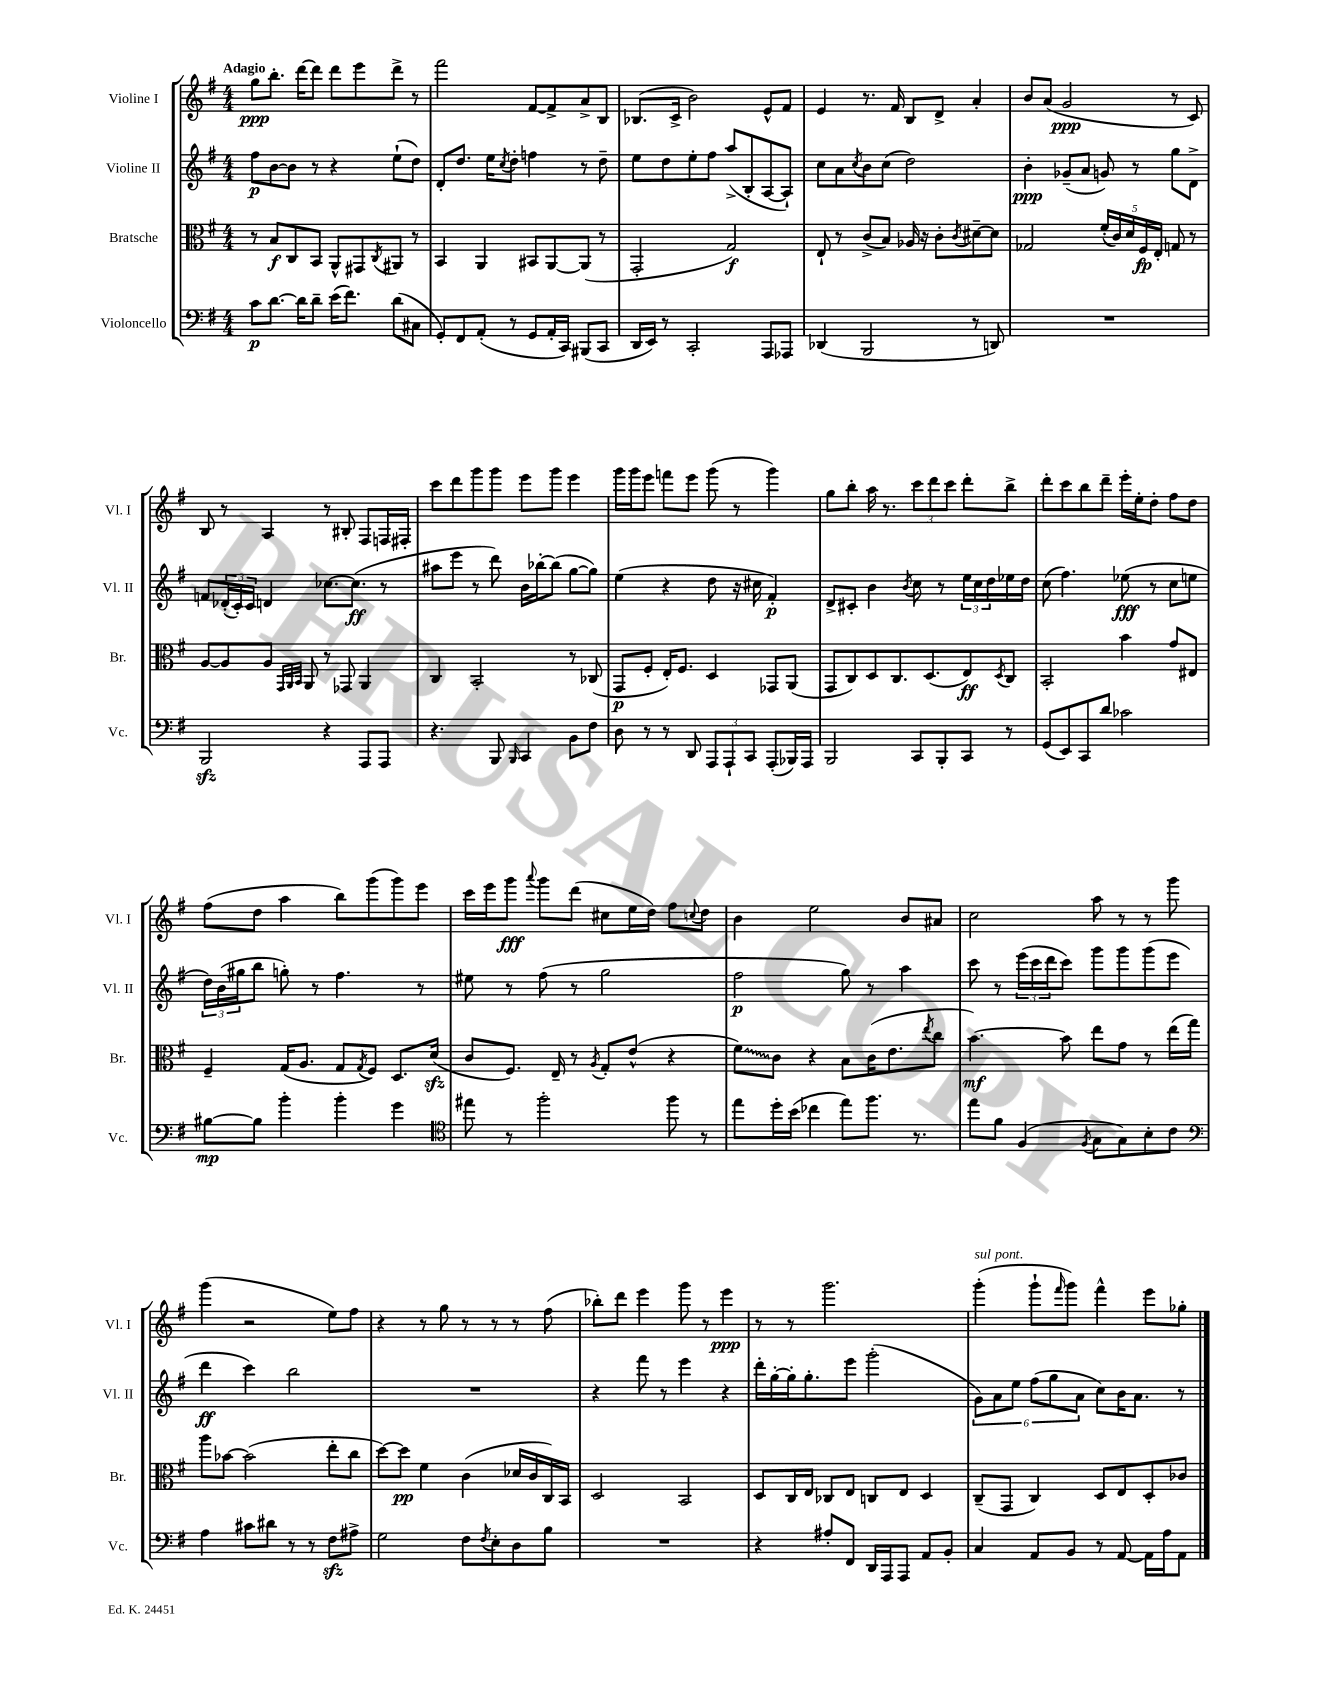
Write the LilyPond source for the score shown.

<<
\new StaffGroup <<
\new Staff = "s0" \with { instrumentName = "Violine I" shortInstrumentName = "Vl. I" } {
    \clef treble \key g \major \numericTimeSignature \time 4/4 \tempo "Adagio"
    g''8\ppp b''8.-. d'''16~ d'''8 d'''8 e'''8 d'''8-> r8 |
    fis'''2 fis'8~ fis'8-> a'8-> b8 |
    bes8.( c'16-> b'2) e'8-^ fis'8 |
    e'4 r8. fis'16 b8 d'8-> a'4-. |
    b'8 a'8( g'2\ppp r8 c'8) |
    b8 r8 a4 r8 bis8-. fis8 f16 fis16-. |
    c'''8 d'''8 g'''8 g'''8 e'''8 g'''8 e'''4 |
    g'''16 g'''16 e'''8 f'''8 e'''8 g'''8( r8 g'''4) |
    g''8 b''8-. a''16 r8. \tuplet 3/2 { c'''8 d'''8 c'''8 } d'''8-. b''8-> |
    d'''8-. c'''8 b''8 d'''8-- e'''16-. e''16-. d''8-. fis''8 d''8 |
    fis''8( d''8 a''4 b''8) g'''8( g'''8) e'''8 |
    c'''16 e'''16 g'''8\fff \appoggiatura { a'''8 } g'''8 d'''8( cis''8 e''16 d''16) fis''8 \appoggiatura { c''8 } d''8 |
    b'4 e''2 b'8 ais'8 |
    c''2 a''8 r8 r8 g'''8 |
    g'''4( r2 e''8) fis''8 |
    r4 r8 g''8 r8 r8 r8 fis''8( |
    bes''8-.) d'''8 e'''4 g'''8 r8 e'''4\ppp |
    r8 r8 g'''2. |
    g'''4-.^\markup { \italic "sul pont." }( g'''8-! \grace { fis'''16 } g'''8) fis'''4-^ e'''8 ges''8-. \bar "|." |
}
\new Staff = "s1" \with { instrumentName = "Violine II" shortInstrumentName = "Vl. II" } {
    \clef treble \key g \major \numericTimeSignature \time 4/4
    fis''8\p b'8~ b'8 r8 r4 e''8-!( d''8) |
    d'8-. d''8. e''16 \acciaccatura { c''8 } d''8-. f''4 r8 d''8-- |
    e''8 d''8 e''8-. fis''8 a''8->( b8-. a8~ a8-!) |
    c''8 a'8 \acciaccatura { c''8 } b'8 c''8( d''2) |
    b'4-.\ppp ges'8--( a'8 g'8) r8 g''8 d'8-> |
    f'8 \tuplet 3/2 { des'16-.( c'16-.) c'16 } d'4 ces''8.~ ces''8.\ff( r8 |
    ais''8 e'''8 r8 d'''8) b'16 bes''16~-. bes''8( g''8~ g''8) |
    e''4( r4 d''8 r16 cis''16 fis'4-.\p) |
    d'8-> cis'8-. b'4 \acciaccatura { b'8 } c''8 r8 \tuplet 3/2 { e''16 c''16 d''16 } ees''16 d''16 |
    c''8( fis''4.) ees''8\fff( r8 c''8 e''8 |
    \tuplet 3/2 { d''16) b'16( gis''16 } b''8 g''8-.) r8 fis''4. r8 |
    eis''8 r8 fis''8( r8 g''2 |
    fis''2\p g''8) r8 a''4 |
    c'''8 r8 \tuplet 3/2 { e'''16( c'''16 d'''16 } c'''8) g'''8 g'''8 g'''8( e'''8 |
    d'''4\ff c'''4) b''2 |
    R1 |
    r4 fis'''8 r8 e'''4 r4 |
    d'''16-. g''16~-. g''16-. g''8.-. e'''8 g'''2-.( |
    \tuplet 6/4 { g'8) a'8 e''8 fis''8( g''8 a'8 } c''8) b'16 a'8. r8 \bar "|." |
}
\new Staff = "s2" \with { instrumentName = "Bratsche" shortInstrumentName = "Br." } {
    \clef alto \key g \major \numericTimeSignature \time 4/4
    r8 b8\f c8 b,8 a,8-^ gis,8 \acciaccatura { c8 } ais,8 r8 |
    b,4 a,4 bis,8 a,8~ a,8( r8 |
    g,2-. g2\f) |
    e8-! r8 c'8->( b8) aes16 r16 c'8-. \acciaccatura { c'8 } dis'8~-- dis'8 |
    ges2 \tuplet 5/4 { fis'16-.( c'16) d'16 fis16\fp e16-. } g8 r8 |
    a8~ a8 a8 \grace { g,32 a,32 b,32 } a,8 r8 ges,8 a,4 |
    c4 b,2-. r8 ces8( |
    g,8\p fis8-. e16-.) fis8. d4 ges,8 a,8( |
    g,8 c8) d8 c8. d8.( e8\ff) \acciaccatura { d8 } c8 |
    b,2-. b'4 g'8 eis8 |
    fis4-- g16( a8. g8 \acciaccatura { g8 } fis8) d8. d'16\sfz( |
    c'8 fis8.) e16-- r8 \acciaccatura { a8 } g8-. e'8-^( r4 |
    \once \override Glissando.style = #'zigzag fis'8\glissando) c'8 r4 b8 c'16( e'8. \acciaccatura { e''8 } c''8 |
    b'4.~\mf) b'8 e''8 g'8 r8 e''16( g''16) |
    a''8 bes'8~ bes'2( e''8-. c''8 |
    d''8~) d''8\pp fis'4 c'4( des'16 c'16 c16) b,16 |
    d2 b,2 |
    d8 c16 e16 ces8 e8 c8 e8 d4 |
    c8--( g,8 c4) d8 e8 d8-. ces'8 \bar "|." |
}
\new Staff = "s3" \with { instrumentName = "Violoncello" shortInstrumentName = "Vc." } {
    \clef bass \key g \major \numericTimeSignature \time 4/4
    c'8\p d'8.~ d'16 d'8-- e'16( fis'8.) d'8( cis8 |
    g,8-.) fis,8 a,8-.( r8 g,8 a,16-. c,16) bis,,8( c,8 |
    d,16 e,16) r8 c,2-. a,,8 aes,,8 |
    des,4( b,,2 r8 d,8) |
    R1 |
    b,,2\sfz r4 a,,8 a,,8 |
    r4. b,,8 \grace { b,,16 } c,4 b,8 fis8 |
    d8 r8 r8 d,8 \tuplet 3/2 { a,,8 a,,8-! c,8 } a,,8-.( bes,,16) a,,16 |
    b,,2 c,8 b,,8-. c,8 r8 |
    g,8( e,8) c,8 d'8 ces'2 |
    bis8~\mp bis8 b'4-. b'4-. g'4 |
    \clef tenor eis''8 r8 fis''2-. fis''8 r8 |
    e''8 d''16-. b'16( ces''4 e''8) fis''8. r8. |
    e''8 fis'8 fis4( \acciaccatura { fis8 } g8 g8) b8-. c'8 |
    \clef bass a4 cis'8 dis'8 r8 r8 fis8\sfz ais8-> |
    g2 fis8 \acciaccatura { fis8 } e8-. d8 b8 |
    R1 |
    r4 ais8-. fis,8 d,16 a,,16 a,,8 a,8 b,8-. |
    c4 a,8 b,8 r8 a,8~ a,16 a16 a,8 \bar "|." |
}
>>
>>
\layout { \context { \Score \remove "Bar_number_engraver" } }
